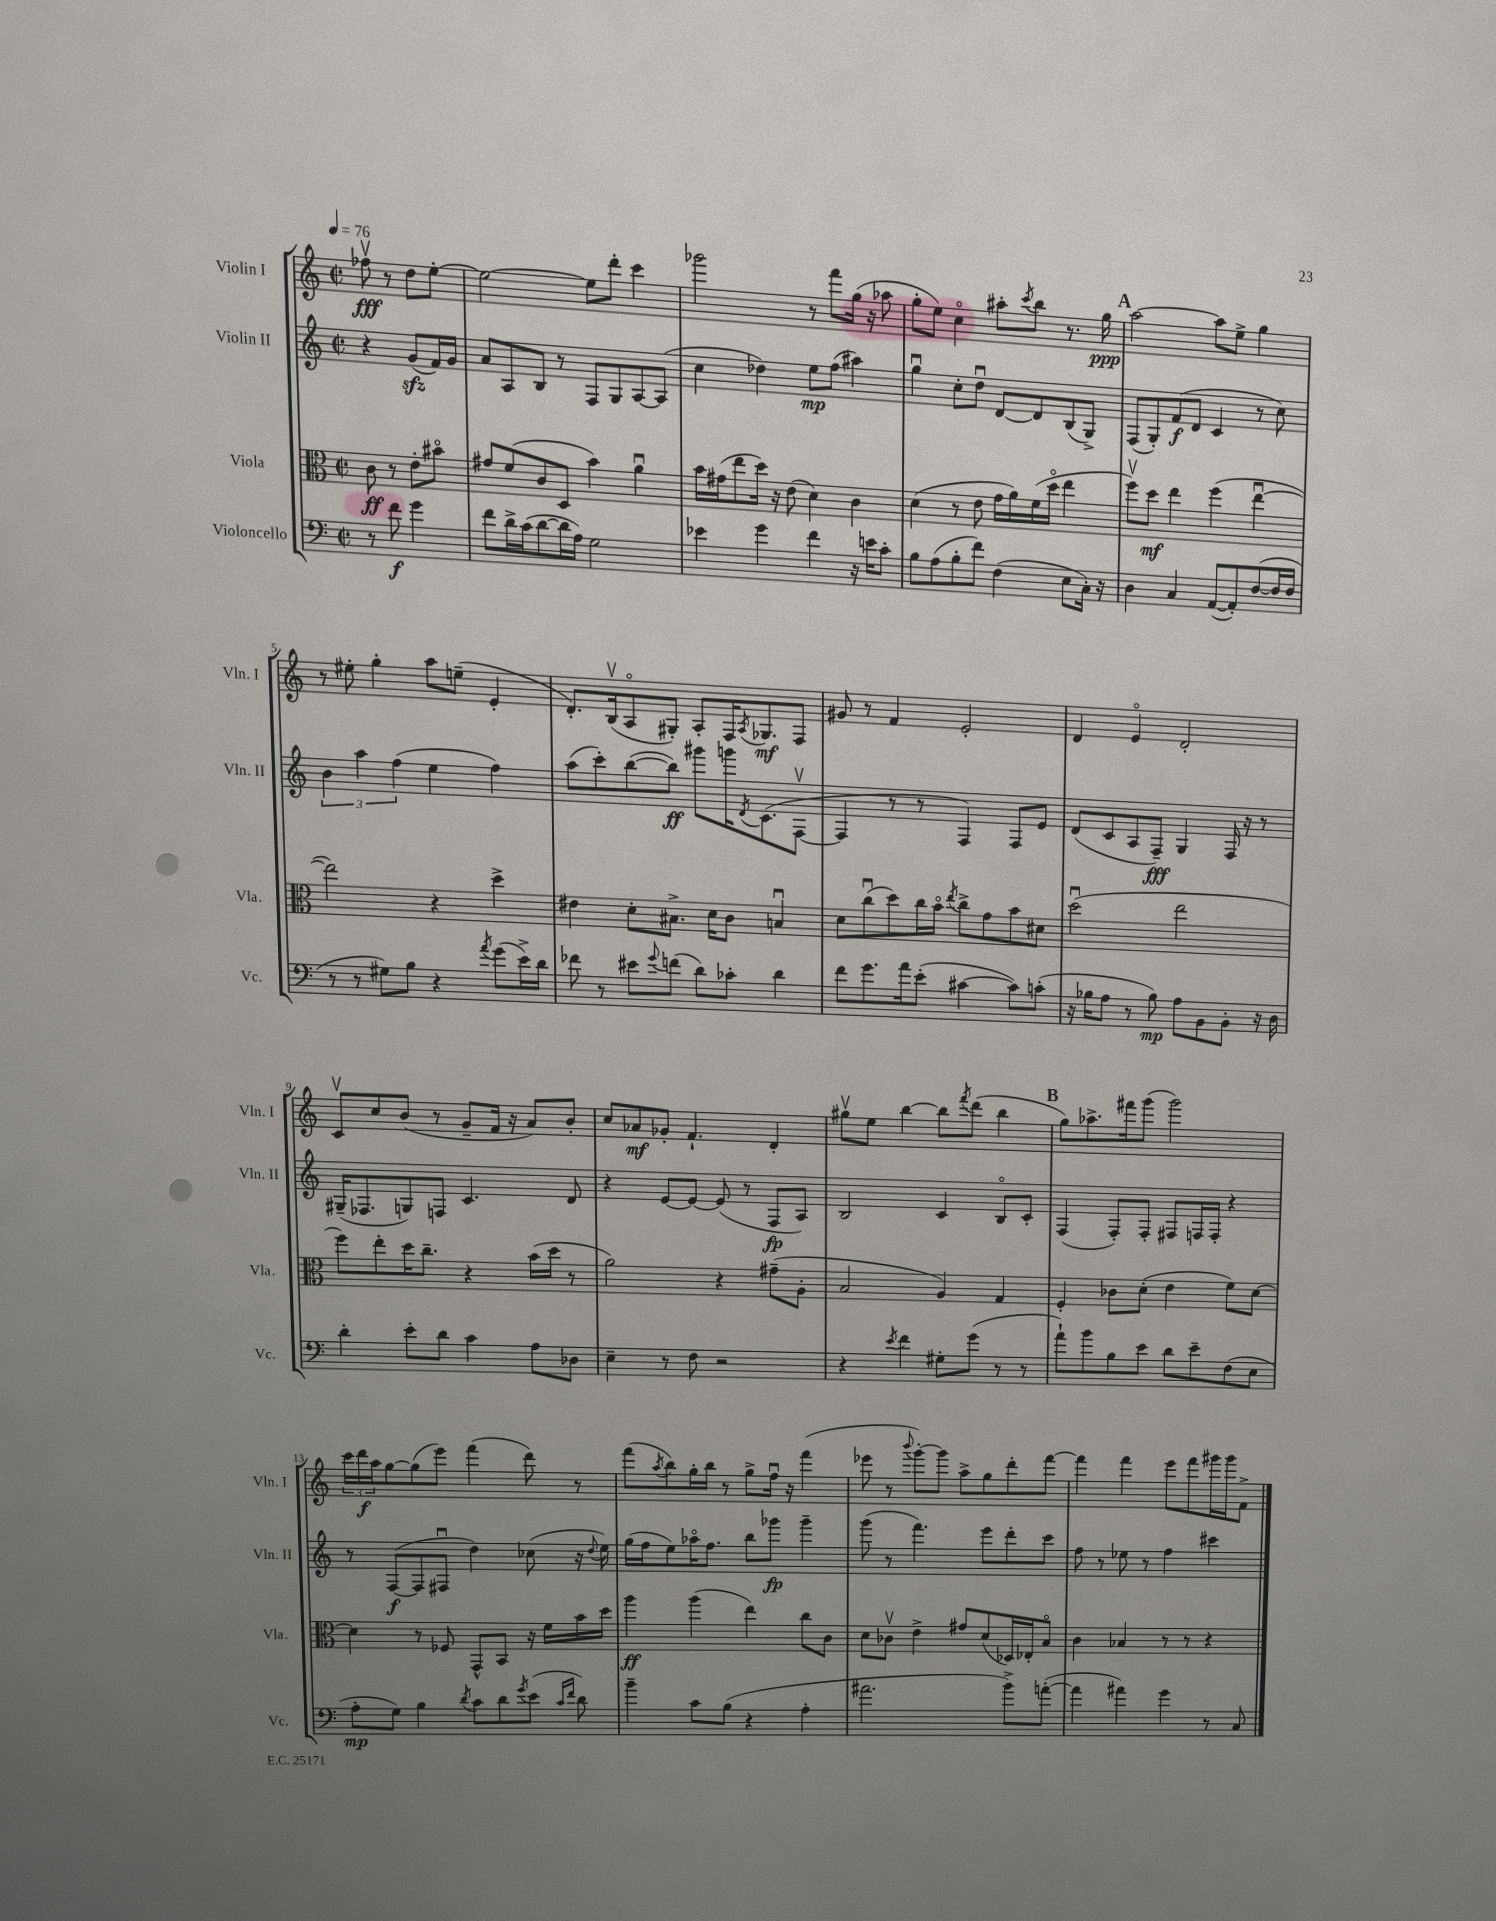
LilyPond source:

<<
\new StaffGroup <<
\new Staff = "s0" \with { instrumentName = "Violin I" shortInstrumentName = "Vln. I" } {
    \clef treble \key c \major \defaultTimeSignature \time 2/2 \partial 2 \tempo 4 = 76
    fes''8\upbow\fff r8 d''8 e''8~-. |
    e''2~ e''8 d'''8-. c'''4 |
    ges'''2 r8 f'''8 g''16( r16 aes''8 |
    g''8-. e''8) c''4\flageolet ais''8-. \acciaccatura { c'''8 } b''8 r8. g''16\ppp |
    \mark \markup { \bold "A" } a''2~ a''8 e''8-> g''4 |
    r8 eis''8-. g''4-. a''8 e''8--( e'4-. |
    d'8.-.) b16\upbow( a8\flageolet gis8-.) a8-. f16 \acciaccatura { a8 } ges8.\mf f8 |
    gis'8 r8 f'4 e'2-. |
    d'4 e'4\flageolet d'2-. |
    c'8\upbow c''8 b'8( r8 g'8-- f'16 r16 a'8) b'8-. |
    c''8 aes'8\mf ges'8-. f'4.-! d'4-. |
    gis''8\upbow e''8 b''4~ b''8 \acciaccatura { f'''8 } d'''8( b''4 |
    \mark \markup { \bold "B" } g''8) aes''8.-> fis'''16 g'''8( g'''2) |
    \tuplet 3/2 { c'''16 d'''16\f a''16 } g''8~ g''8( e'''8) f'''4( d'''8) r8 |
    f'''8( \acciaccatura { a''8 } b''8) g''16-. b''16 r8 g''8-> f''16\downbow r16 f'''4( |
    ees'''8 r8 \appoggiatura { b'''8 } g'''8~-.) g'''8 a''8-> g''8 d'''8-. f'''8~ |
    f'''4 f'''4 e'''8 f'''8 gis'''16 gis'''16 f'8-> \bar "|." |
}
\new Staff = "s1" \with { instrumentName = "Violin II" shortInstrumentName = "Vln. II" } {
    \clef treble \key c \major \defaultTimeSignature \time 2/2 \partial 2
    r4 g'8\sfz( f'16) g'16 |
    a'8 a8 b8 r8 f8 g8 a8~ a8( |
    c''4 des''4) e''8\mp f''8( ais''4) |
    g''4\downbow c''8-. d''8\downbow d'8~ d'8 b8( g8->) |
    \mark \markup { \bold "A" } f8( g8-.) f'8\f( d'8 c'4 r8 c''8) |
    \tuplet 3/2 { b'4 a''4 f''4( } e''4 f''4) |
    a''8( c'''8-.) b''8~( b''8\ff) gis'''8 g'''16 \acciaccatura { d'8 } c'8.( f8~\upbow |
    f4 r8 r8 f4) f8 e'8 |
    d'8( c'8 a8 f8--\fff) g4 f16 r16 r8 |
    gis16--( fes8. g8) f8 c'4. d'8 |
    r4 e'8~ e'8~ e'8( r8 f8\fp a8) |
    b2 c'4 b8\flageolet c'8-. |
    \mark \markup { \bold "B" } f4( f8-.) f8-. fis8 f16 f16-. r4 |
    r8 f8~\f( f8 fis8\downbow d''4) ces''8( r16 \appoggiatura { d''8 } e''16) |
    g''16( f''16 e''8) aes''16\flageolet f''8. b''8 ges'''8\fp ges'''4-- |
    g'''8( r8 f'''4.) e'''8 d'''8-. c'''8 |
    f''8 r8 ees''8 r8 f''4 cis'''4 \bar "|." |
}
\new Staff = "s2" \with { instrumentName = "Viola" shortInstrumentName = "Vla." } {
    \clef alto \key c \major \defaultTimeSignature \time 2/2 \partial 2
    c'8\ff r8 e'8-. bis'8\flageolet |
    gis'8 f'8( c'8 d8 b'4) a'4\downbow |
    b'16 gis'16( e''8 d''16) r16 e'8( d'4) c'4 |
    d'4( r8 e'8 g'16 a'16) f'16( d''16\flageolet e''4 |
    \mark \markup { \bold "A" } f''8\upbow) d''8\mf e''4 f''4( e''4~\downbow |
    e''2) r4 d''4-> |
    eis'4 d'8-. bis8.-> d'16 c'8 b4\downbow |
    d'8 c''8\downbow( d''8) c''16 b'16\flageolet \acciaccatura { e''8 } c''8-> g'8 b'8 dis'8 |
    d''2\downbow( e''2 |
    f''8) e''8-. d''16 c''8.-- r4 b'16( d''16 r8 |
    a'2) r4 gis'8--( a8-. |
    b2 a4) g4 |
    \mark \markup { \bold "B" } f4-. ces'8 d'8-.( e'4 f'8) d'8~ |
    d'4 r8 fes8 g,8-^ b,8 r16 f'16 b'16 d''16 |
    a''4\ff a''4( e''4) c''8 c'8 |
    d'8 ces'8\upbow e'4-> gis'8 d'8( des16) ees16-. b8\flageolet |
    c'4 bes4 r8 r8 r4 \bar "|." |
}
\new Staff = "s3" \with { instrumentName = "Violoncello" shortInstrumentName = "Vc." } {
    \clef bass \key c \major \defaultTimeSignature \time 2/2 \partial 2
    r8 f'8\f g'4 |
    f'8 d'16-> c'16( d'8~ d'16 a16) g2 |
    ees'4 g'4 f'4 r16 e'16 c'8-. |
    b8 a8( b8-. f'8) f4( e8 c16-.) r16 |
    \mark \markup { \bold "A" } d4 c4 a,8~( a,8-.) f8~( f16 f16 |
    r8 r8 gis8) b8 r4 \acciaccatura { a'8 } g'8( e'16->) d'16 |
    fes'8 r8 eis'8 \appoggiatura { g'8 } f'8( d'8) ces'8-. d'4 |
    f'8 g'8. a'16 e'8-.( cis'4~ cis'8) c'8-.( |
    r16 bes16 a8 r8 bes8\mp) a8 b,8 b,8-. r16 d16 |
    d'4-. e'8-. d'8 c'4 a8 des8 |
    e4-- r8 f8 r2 |
    r4 \acciaccatura { e'8 } f'4 gis8-. g'8( r8 r8 |
    \mark \markup { \bold "B" } a'8-!) b'8 b8 e'8 d'8 e'8-- f8( e8 |
    a8-.\mp g8) b4 \acciaccatura { d'8 } c'8 d'8 \acciaccatura { g'8 } e'8( \grace { c'16 f'16 } d'8) |
    b'4-- c'8 b8( r4 a4-. |
    ais'2. b'8->) a'8~-.( |
    a'4 ais'4) g'4 r8 c8 \bar "|." |
}
>>
>>
